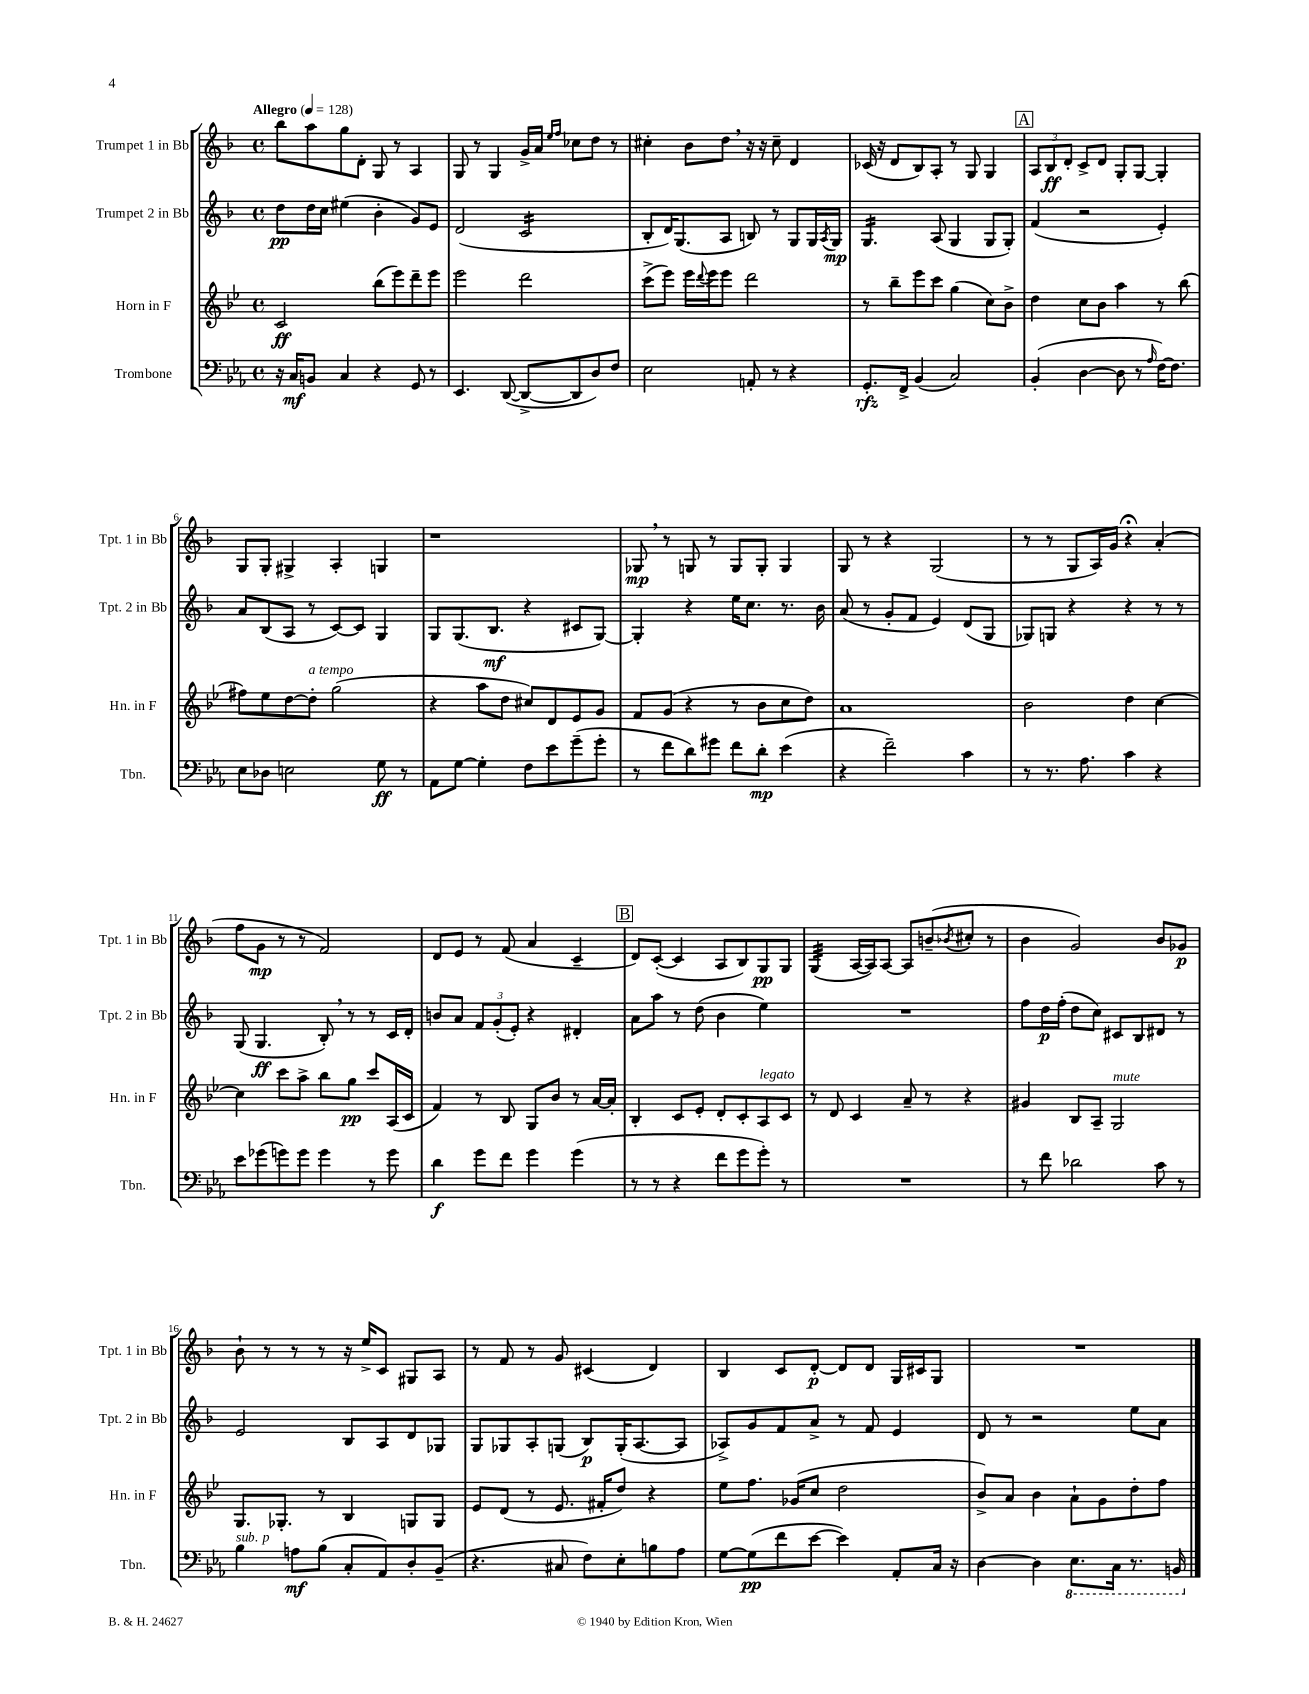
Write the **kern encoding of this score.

**kern	**kern	**kern	**kern
*staff4	*staff3	*staff2	*staff1
*clefF4	*clefG2	*clefG2	*clefG2
*k[b-e-a-]	*k[b-e-]	*k[b-]	*k[b-]
*M4/4	*M4/4	*M4/4	*M4/4
*met(c)	*met(c)	*met(c)	*met(c)
*MM128	*MM128	*MM128	*MM128
16r	2c	8dd	8bb-
16C	.	.	.
8BB	.	16dd	8aa
.	.	16cc	.
4C	.	(4ee#	8gg
.	.	.	8d'
4r	(8bb-	4b-'	8G
.	8eee-)	.	8r
8GG	8ddd~	8g)	4A
8r	8eee-	8e	.
=	=	=	=
4.EE-	2eee-	(2d	8G
.	.	.	8r
.	.	.	4G
([8DD	.	.	.
8DD^_	2ddd	2c	16g^
.	.	.	16a
.	.	.	16qqee
.	.	.	16qqff
8DD]	.	.	8cc-
8D)	.	.	8dd
8F	.	.	8r
=	=	=	=
2E-	(8ccc^	8B-'	4cc#'
.	8eee-)	16d)	.
.	.	(8.G	.
.	16eee-	.	8b-
.	8qqddd	.	.
.	16eee-	.	.
.	8eee-	8A	8dd
8AA'	2ddd	8B)	16r
.	.	.	16r
8r	.	8r	8cc#~
4r	.	8G	4d
.	.	16G	.
.	.	8qA	.
.	.	16G	.
=	=	=	=
8.GG'	8r	4.G	(16c-
.	.	.	16r
.	8bb-~	.	8d
16FF^	.	.	.
(4BB-	8eee-	.	8B-)
.	8ccc	(8A	8A'
2C)	(4gg	4G	8r
.	.	.	8G
.	8cc)	8G	4G
.	8b-^	8G')	.
=	=	=	=
(4BB-'	4dd	(4f	12A
.	.	.	12B-
.	.	.	12d'
[4D	8cc	2r	8c^
.	8b-	.	8d
8D]	4aa	.	8G'
8r	.	.	[8G
16qqA-	.	.	.
[16F)	8r	4e')	4G']
8.F]	.	.	.
.	(8bb-	.	.
=	=	=	=
8E-	8ff#)	8a	8G
8D-	8ee-	(8B-	8G'
2E	[8dd	8A	4G#^
.	8dd']	8r	.
.	(2gg	[8c)	4A'
.	.	8c]	.
8G	.	4G	4G
8r	.	.	.
=	=	=	=
8AA-	4r	8G	1r
[8G	.	(8.G	.
4G']	8aa	.	.
.	.	8.B-	.
.	8dd	.	.
8F	8cc#)	4r	.
8e-	8d	.	.
(8g~	8e-	8c#	.
8g'	8g	[8G)	.
=	=	=	=
8r	8f	4G']	8G-
8f	(8g	.	8r
8d)	4r	4r	8G
8g#	.	.	8r
8f	8r	16ee	8G
.	.	8.cc	.
8d'	8b-	.	8G'
(4e-	8cc	8.r	4G
.	8dd)	.	.
.	.	16b-	.
=	=	=	=
4r	1a	(8a	8G
.	.	8r	8r
2f~)	.	8g'	4r
.	.	8f	.
.	.	4e)	(2G
4c	.	(8d	.
.	.	8G	.
=	=	=	=
8r	2b-	8G-)	8r
8.r	.	8G	8r
.	.	4r	8G
8.A-	.	.	.
.	.	.	16A)
.	.	.	16g
4c	4dd	4r	4r;
4r	[4cc	8r	(4a'
.	.	8r	.
=	=	=	=
8e-	4cc]	(8G	8ff
(8g-	.	4.G	8g
8g)	8ccc	.	8r
8g	8aa^	.	8r
4g	8bb-	8B-')	2f)
.	8gg	8r	.
8r	8ccc	8r	.
8g	(16A	16c	.
.	16c	16d'	.
=	=	=	=
4d	4f)	8b	8d
.	.	8a	8e
8g	8r	12f	8r
.	.	(12g'	.
8f	8B-	.	(8f
.	.	12e')	.
4g	8G	4r	4a
.	8b-	.	.
(4g	8r	4d#'	4c~
.	[16a	.	.
.	16a']	.	.
=	=	=	=
8r	4B-'	8a	8d)
8r	.	8aa	([8c'
4r	8c	8r	4c]
.	8e-'	(8dd	.
8f	8d'	4b-	8A
8g	8c'	.	8B-)
8g')	8A	4ee)	8G
8r	8c	.	8G
=	=	=	=
1r	8r	1r	(4G
.	8d	.	.
.	4c	.	[16A
.	.	.	16A])
.	.	.	[8A
.	8a~	.	8A]
.	8r	.	(8b~
.	.	.	8qb-
.	4r	.	8cc#'
.	.	.	8r
=	=	=	=
8r	4g#	8ff	4b-
8f	.	16dd	.
.	.	(16ff'	.
2d-	8B-	8dd	2g)
.	8A~	8cc)	.
.	2G	8c#	.
.	.	8B-	.
8c	.	8d#	8b-
8r	.	8r	8g-
=	=	=	=
4B-	8.G	2e	8b-`
.	.	.	8r
.	8.G-'	.	.
8A	.	.	8r
(8B-	8r	.	8r
8C'	4B-	8B-	16r
.	.	.	16ee^
8AA-)	.	8A	8c
8D'	8G	8d	8G#
(8BB-~	8G	8G-	8A
=	=	=	=
4.r	8e-	8G	8r
.	(8d	8G-	8f
.	8r	8A'	8r
8C#	8.e-	(8G	8g
8F)	.	8B-)	(4c#
.	16f#'	.	.
8E-'	8dd)	(16G'	.
.	.	[8.A	.
8B	4r	.	4d)
8A-	.	8A]	.
=	=	=	=
[8G	8ee-	8A-^)	4B-
(8G]	8.ff	8g	.
8f	.	8f	8c
.	(16g-	.	.
[8e-	8cc	8a^	[8d'
4e-])	2dd	8r	8d]
.	.	8f	8d
8AA-'	.	4e	16G
.	.	.	16c#
16C	.	.	8G
16r	.	.	.
=	=	=	=
[4D	8b-^)	8d	1r
.	8a	8r	.
4D]	4b-	2r	.
8.EE-	8a`	.	.
.	8g	.	.
16CC	.	.	.
8.r	8dd'	8ee	.
.	8ff	8a	.
16BBB	.	.	.
==	==	==	==
*-	*-	*-	*-
